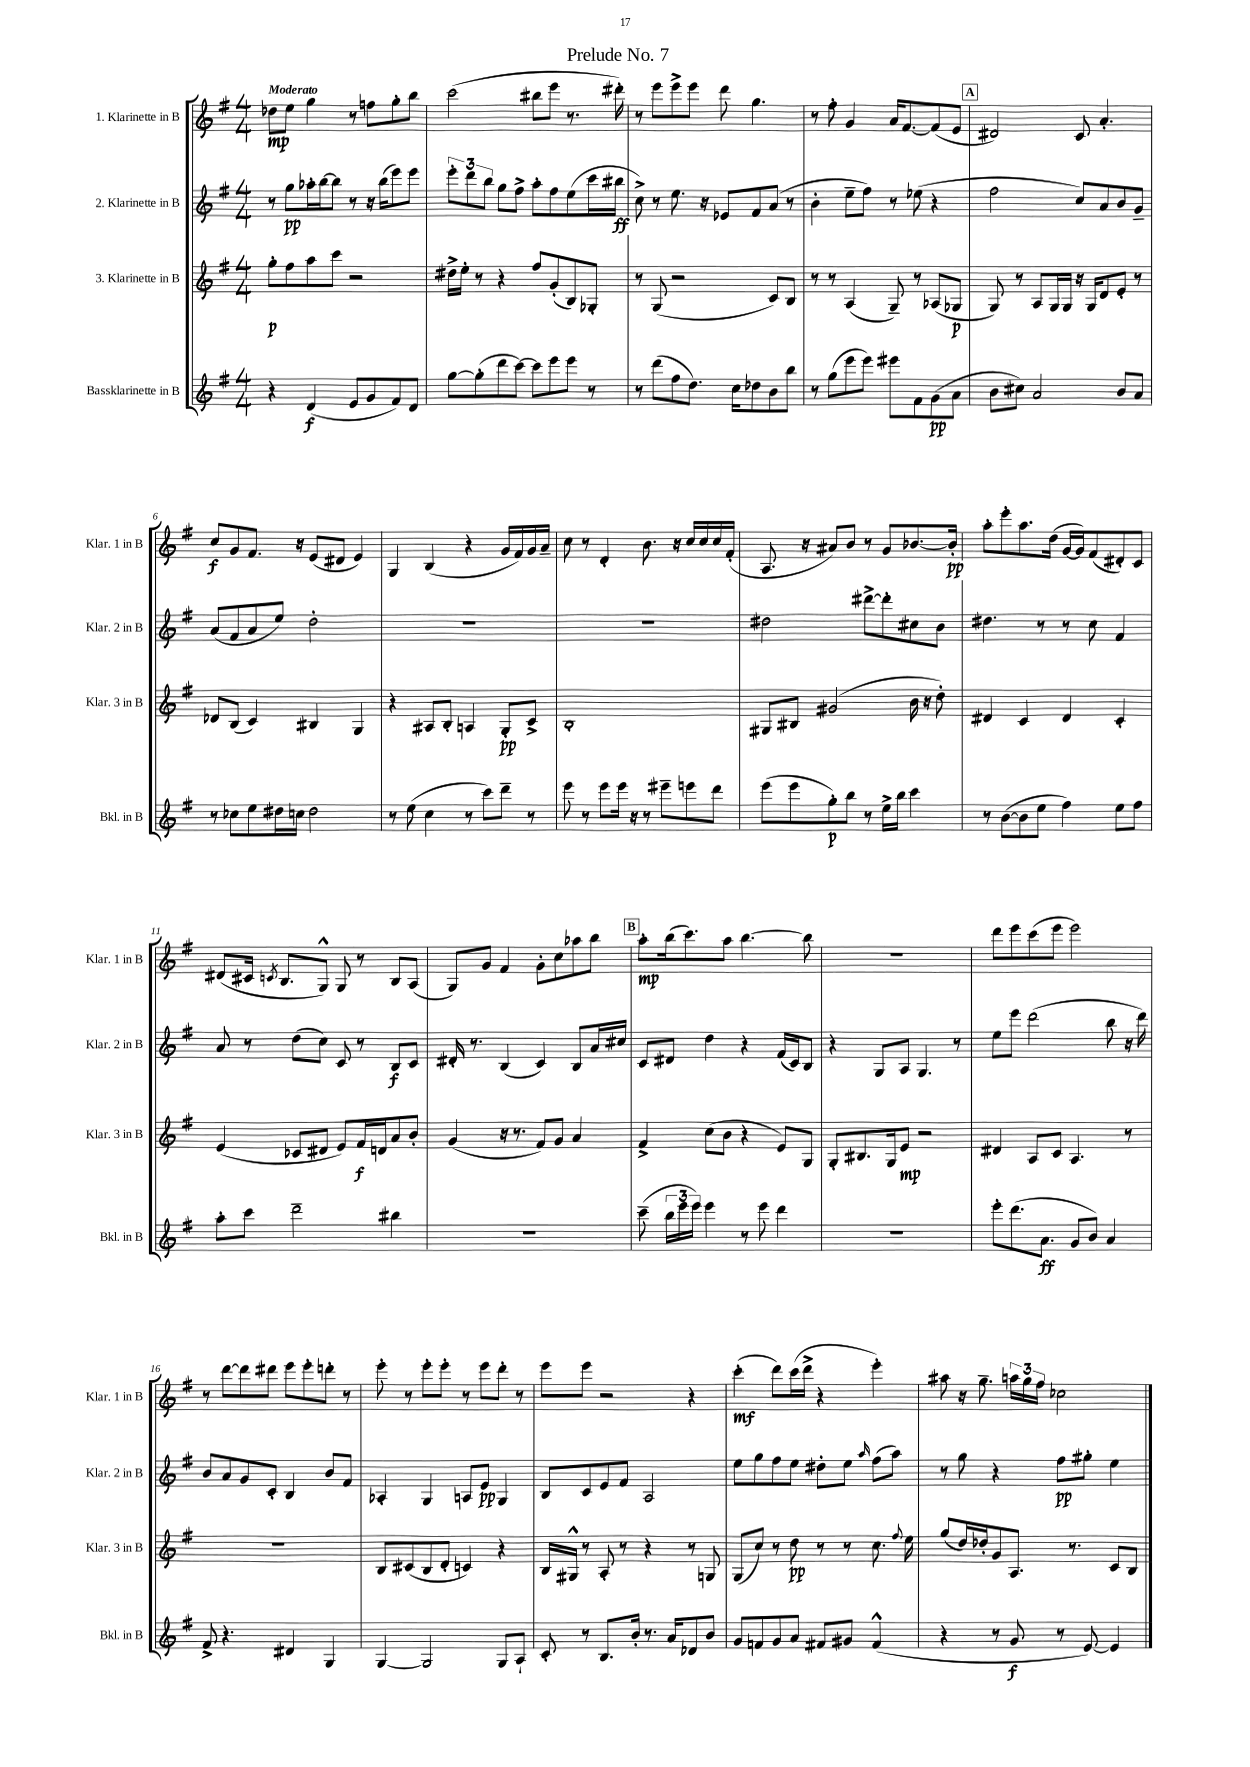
\header { title = "Prelude No. 7" }
<<
\new StaffGroup <<
\new Staff = "s0" \with { instrumentName = "1. Klarinette in B" shortInstrumentName = "Klar. 1 in B" } {
    \clef treble \key g \major \numericTimeSignature \time 4/4 \tempo "Moderato"
    \autoBeamOff des''8[\mp e''8] g''4 r8 f''8[ g''8-. b''8] |
    c'''2( bis''8[ e'''8] r8. dis'''16-.) |
    r8 e'''8[ e'''8-> e'''8] d'''8 g''4. |
    r8 fis''8-. g'4 a'16[ fis'8.~ fis'8( e'8] |
    \mark \markup { \box "A" } dis'2) c'8 a'4.-. |
    c''8[\f g'8 fis'8.] r16 e'8[( dis'8] e'4) |
    g4 b4( r4 g'16[ fis'16) g'16 a'16]-- |
    c''8 r8 d'4-. b'8. r16 c''16[ c''16 c''16 fis'16]-.( |
    a8. r16 ais'8[) b'8] r8 g'8[ bes'8.~ bes'16]-.\pp |
    a''8[-. e'''8-. a''8. d''16]( g'16[~ g'16) fis'8( dis'8-.) c'8] |
    dis'8[( cis'16] \acciaccatura { c'8 } b8.[ g8]-^) g8 r8 b8[ a8]( |
    g8[) g'8] fis'4 g'8[-. c''8 aes''8 b''8] |
    \mark \markup { \box "B" } a''8[-.\mp b''16( c'''8.) a''8] b''4.~ b''8 |
    R1 |
    d'''8[ e'''8 c'''8( e'''8] e'''2) |
    r8 d'''8[~ d'''8 dis'''8] e'''8[ e'''8-. d'''8]-. r8 |
    e'''8-. r8 e'''8[-. e'''8]-. r8 e'''8[ d'''8]-. r8 |
    e'''8[ e'''8] r2 r4 |
    c'''4-.\mf( d'''8[) c'''16( d'''16]-> r4 e'''4-.) |
    ais''8 r16 g''8.-- \tuplet 3/2 { a''16[ g''16 fis''16] } ces''2 \bar "|." |
}
\new Staff = "s1" \with { instrumentName = "2. Klarinette in B" shortInstrumentName = "Klar. 2 in B" } {
    \clef treble \key g \major \numericTimeSignature \time 4/4
    \autoBeamOff r8 g''8[\pp aes''16-. b''16~ b''8] r8 r16 b''16[( e'''8) e'''8] |
    \tuplet 3/2 { e'''8[-. d'''8 b''8] } g''8[ fis''8]-> a''8[-. fis''8 e''8( c'''16 bis''16]\ff |
    c''8->) r8 e''8. r16 ees'8[ fis'8 a'8]( r8 |
    b'4-. e''8[-- fis''8]) r8 ees''8( r4 |
    \mark \markup { \box "A" } fis''2 c''8[) a'8 b'8 g'8]-- |
    a'8[( fis'8 a'8 e''8]) d''2-. |
    R1 |
    r1 |
    dis''2 dis'''8[~-> dis'''8-. cis''8 b'8] |
    dis''4. r8 r8 c''8 fis'4 |
    a'8 r8 d''8[( c''8]) c'8 r8 b8[\f c'8] |
    dis'16-. r8. b4( c'4) b8[ a'16 cis''16] |
    \mark \markup { \box "B" } c'8[ dis'8] d''4 r4 fis'16[( c'16) b8] |
    r4 g8[ a8] g4. r8 |
    e''8[ e'''8] d'''2( b''8 r16 d'''16) |
    b'8[ a'8 g'8 c'8]-. b4 b'8[ fis'8] |
    aes4-. g4 a8[ e'8]\pp g4 |
    b8[ c'8 e'8 fis'8] a2 |
    e''8[ g''8 fis''8 e''8] dis''8[-. e''8] \grace { a''16 } fis''8[( a''8]) |
    r8 g''8 r4 fis''8[\pp gis''8]-. e''4 \bar "|." |
}
\new Staff = "s2" \with { instrumentName = "3. Klarinette in B" shortInstrumentName = "Klar. 3 in B" } {
    \clef treble \key g \major \numericTimeSignature \time 4/4
    \autoBeamOff g''8[-.\p fis''8 a''8 c'''8] r2 |
    dis''16[-> e''16]-. r8 r4 fis''8[ g'8-.( b8) ges8]-. |
    r8 g8( r2 c'8[) b8] |
    r8 r8 a4( g8--) r8 aes8[( ges8]\p |
    \mark \markup { \box "A" } g8) r8 a8[ g16 g16] r16 g16[ d'8 e'8]-. r8 |
    des'8[ b8]( c'4) bis4 g4 |
    r4 ais8[ b8]-. a4 g8[-.\pp c'8]-> |
    b1-. |
    gis8[ bis8] gis'2( b'16 r16 d''8-.) |
    dis'4 c'4 dis'4 c'4-. |
    e'4( ces'8[ dis'8] e'8[) fis'16\f d'16 a'8 b'8]-. |
    g'4( r16 r8. fis'8[) g'8] a'4 |
    \mark \markup { \box "B" } fis'4-> c''8[( b'8] r4 e'8[) g8] |
    g8[-. bis8. g16 e'8]\mp r2 |
    dis'4 a8[ c'8] a4. r8 |
    R1 |
    b8[ cis'8( b8 d'8]-. c'4) r4 |
    b16[ gis16]-^ r8 a8-. r8 r4 r8 g8 |
    g8[( c''8]) r8 d''8\pp r8 r8 c''8. \appoggiatura { fis''8 } e''16 |
    g''8[( d''16) des''16-. g'8 a8.] r8. c'8[ b8] \bar "|." |
}
\new Staff = "s3" \with { instrumentName = "Bassklarinette in B" shortInstrumentName = "Bkl. in B" } {
    \clef treble \key g \major \numericTimeSignature \time 4/4
    \autoBeamOff r4 d'4\f( e'8[ g'8 fis'8) d'8] |
    g''8[~ g''8-.( d'''8 c'''8]~) c'''8[ e'''8 e'''8] r8 |
    r8 d'''8[( fis''8 d''8.]) c''16[ des''8 b'8 b''8] |
    r8 g''8[( e'''8 e'''8]) eis'''8[ fis'8 g'8\pp( a'8] |
    \mark \markup { \box "A" } b'8[ cis''8]) a'2 b'8[ a'8] |
    r8 ces''8[ e''8 dis''16 c''16] dis''2 |
    r8 e''8( c''4 r8 c'''8[) d'''8]-- r8 |
    e'''8 r8 e'''8[ e'''16] r16 r8 eis'''8[-- e'''8 d'''8] |
    e'''8[( e'''8 g''8-.\p) b''8] r8 e''16[-> b''16] c'''4 |
    r8 b'8[~( b'8 e''8] fis''4) e''8[ fis''8] |
    a''8[-. c'''8] d'''2-- bis''4 |
    r1 |
    \mark \markup { \box "B" } c'''8--( \tuplet 3/2 { b''16[ e'''16 e'''16]) } e'''4 r8 e'''8 d'''4 |
    R1 |
    e'''8[-. d'''8.( a'8.]\ff g'8[ b'8]) a'4 |
    fis'8-> r4. dis'4 g4 |
    g4~ g2 g8[ a8]-! |
    c'8-. r8 b8.[ b'16]-. r8. a'16[ des'8 b'8] |
    g'8[ f'8 g'8 a'8] fis'8[ gis'8] fis'4-^( |
    r4 r8 g'8\f r8 e'8~) e'4 \bar "|." |
}
>>
>>
